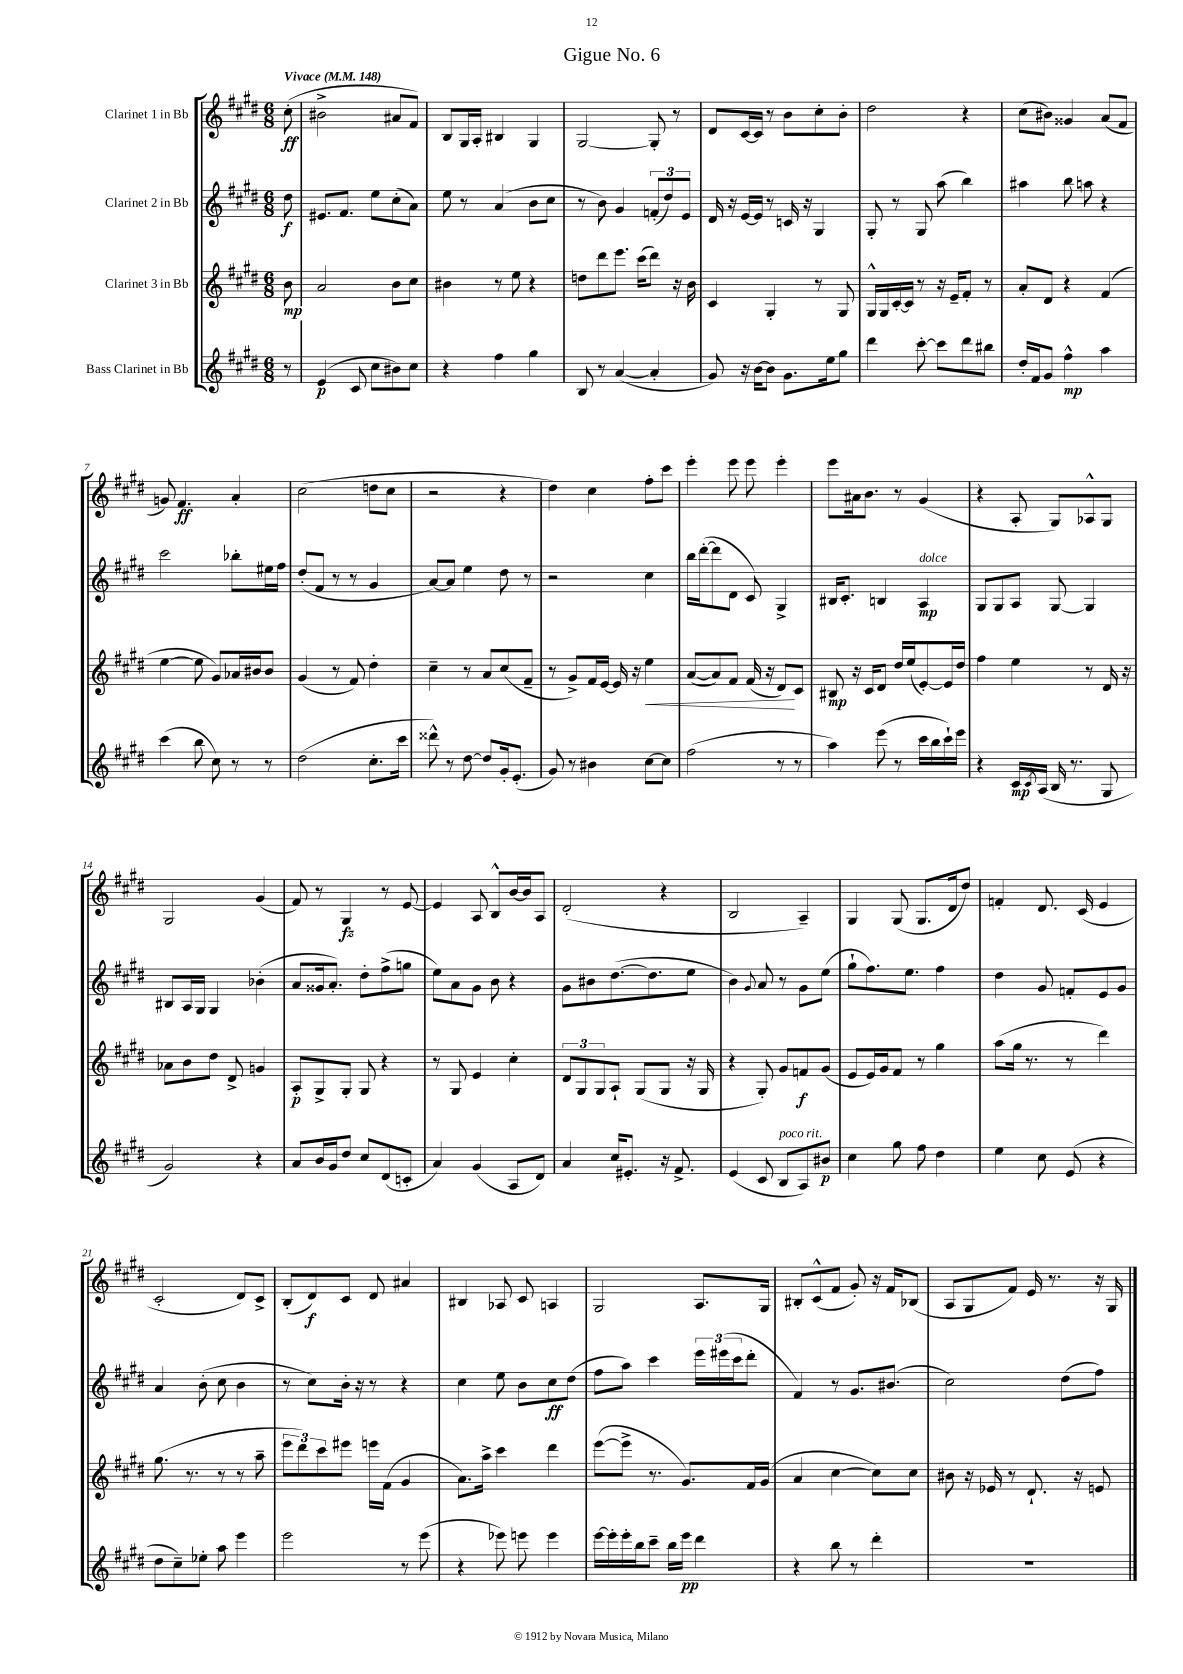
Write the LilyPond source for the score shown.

\header { title = "Gigue No. 6" }
<<
\new StaffGroup <<
\new Staff = "s0" \with { instrumentName = "Clarinet 1 in Bb" } {
    \clef treble \key e \major \numericTimeSignature \time 6/8 \partial 8 \tempo "Vivace" 4 = 148
    cis''8-.\ff( |
    bis'2-> ais'8 fis'8) |
    b8 gis16 a16-. bis4 gis4 |
    gis2~ gis8-. r8 |
    dis'8 cis'16~ cis'16 r8 b'8 cis''8-. b'8-. |
    dis''2 r4 |
    cis''8( bis'8) gisis'4 a'8( fis'8 |
    g'8) fis'4.\ff a'4-. |
    cis''2( d''8 cis''8 |
    r2 r4 |
    dis''4) cis''4 fis''8-. cis'''8 |
    e'''4-. e'''8 e'''8 e'''4-. |
    e'''8 ais'16 b'8. r8 gis'4( |
    r4 a8-. gis8) aes8-^ gis8 |
    gis2 gis'4( |
    fis'8) r8 gis4\fz r8 e'8~ |
    e'4 a8 b8-^ b'16~ b'16 a8 |
    dis'2-.( r4 |
    b2 a4--) |
    gis4 gis8( gis8. dis'16 dis''8) |
    f'4-. dis'8. cis'16( e'4 |
    cis'2-. dis'8) cis'8-> |
    b8-.( dis'8\f) cis'8 dis'8 ais'4 |
    bis4 aes8 cis'8 a4 |
    gis2 a8. gis16 |
    bis8-. cis'8-^( fis'8 gis'8-.) r16 fis'16 bes8( |
    a8 gis8 fis'8) e'16 r8. r16 gis16 \bar "|." |
}
\new Staff = "s1" \with { instrumentName = "Clarinet 2 in Bb" } {
    \clef treble \key e \major \numericTimeSignature \time 6/8 \partial 8
    dis''8\f |
    eis'8. fis'8. e''8 cis''8-.( a'8) |
    e''8 r8 a'4( b'8 cis''8 |
    r8 b'8) gis'4 \tuplet 3/2 { f'8-.( dis''8) e'8 } |
    dis'16 r16 e'16~ e'16 r8 c'16 r16 gis4 |
    gis8-. r8 gis8 a''8( b''4) |
    ais''4 b''8 a''8 r4 |
    cis'''2 bes''8-. eis''16 fis''16 |
    dis''8-.( fis'8 r8 r8 gis'4 |
    a'8~) a'8 e''4 dis''8 r8 |
    r2 cis''4 |
    b''16 dis'''16~-.( dis'''8 dis'8 cis'8) gis4-> |
    bis16 cis'8.-. b4 a4\mp^\markup { \italic "dolce" } |
    gis8 gis8 a8 gis8~ gis4 |
    bis8 a16 gis16 gis4 bes'4-.( |
    a'8 gisis'16 a'8.-.) dis''8-. fis''8->( g''8 |
    e''8) a'8 gis'8 b'8 r4 |
    gis'8 bis'8 dis''8.~( dis''8. e''8 |
    b'4) \appoggiatura { gis'8 } a'8 r8 gis'8 e''8( |
    gis''8-! fis''8.) e''8. fis''4 |
    dis''4 gis'8 f'8-. e'8 gis'8 |
    a'4 b'8-.( cis''8 b'4 |
    r8 cis''8) b'16-. r16 r8 r4 |
    cis''4 e''8 b'8 cis''8\ff dis''8( |
    fis''8 a''8) cis'''4 \tuplet 3/2 { e'''16 eis'''16( cis'''16 } dis'''8-. |
    fis'4) r8 gis'8. bis'8.( |
    cis''2) dis''8( fis''8) \bar "|." |
}
\new Staff = "s2" \with { instrumentName = "Clarinet 3 in Bb" } {
    \clef treble \key e \major \numericTimeSignature \time 6/8 \partial 8
    b'8\mp |
    a'2 b'8 cis''8 |
    bis'4 r8 e''8 r4 |
    d''8 dis'''8 e'''8. cis'''16( dis'''8) r16 b'16 |
    cis'4 gis4-. r8 gis8 |
    gis16-^ gis16 cis'16~-. cis'16 r8 r16 e'16-- fis'8-. r8 |
    a'8-. dis'8 r4 fis'4( |
    e''4~ e''8 gis'8) aes'16 bis'16 bis'8 |
    gis'4( r8 fis'8) dis''4-. |
    cis''4-- r8 a'8 cis''8( fis'8-- |
    r8 gis'8->) fis'16 e'16~ e'16 r16 e''4\< |
    a'8~( a'8) fis'8 fis'16( r16 dis'8\!) cis'8 |
    bis8\mp r16 cis'16 dis'8 dis''16 e''16( e'8~-.) e'16 dis''16 |
    fis''4 e''4 r8 dis'16 r16 |
    aes'8 b'8 dis''8 dis'8-> g'4 |
    a8-.\p gis8-> gis8-. gis8 r4 |
    r8 gis8 e'4 cis''4-. |
    \tuplet 3/2 { dis'8 gis8 gis8 } a8-! gis8( gis8 r16 gis16 |
    r4 gis8-.) gis'8 f'8\f gis'8( |
    e'8 e'16) gis'16 fis'8 r8 gis''4 |
    a''8( gis''16 r8. r8 dis'''4) |
    gis''8.( r8. r8 r8 a''8-- |
    \tuplet 3/2 { e'''8 dis'''8) cis'''8 } eis'''8 e'''16 fis'16( gis'4 |
    a'8.) a''16-> cis'''4 dis'''4 |
    e'''8~( e'''8-> r8. gis'8.) fis'16 gis'16( |
    a'4 cis''4~ cis''8) cis''8 |
    bis'8 r16 ees'16 r8 dis'8.-! r16 e'8 \bar "|." |
}
\new Staff = "s3" \with { instrumentName = "Bass Clarinet in Bb" } {
    \clef treble \key e \major \numericTimeSignature \time 6/8 \partial 8
    r8 |
    e'4\p( cis'8 cis''8 bis'8) cis''8 |
    r4 fis''4 gis''4 |
    b8 r8 a'4~( a'4-. |
    gis'8) r16 b'16~ b'8 gis'8. e''16 gis''8 |
    dis'''4 cis'''8~-. cis'''8 dis'''8 bis''8 |
    dis''16-. fis'16 gis'8 fis''4-^\mp a''4 |
    cis'''4( b''8 cis''8) r8 r8 |
    dis''2( cis''8.-. cis'''16 |
    disis'''8-^) r8 dis''8~ dis''8 gis'16-. e'8.-.( |
    gis'8) r8 bis'4 cis''8~ cis''8 |
    fis''2( r8 r8 |
    a''4) e'''8( r8 cis'''16 b''16 cis'''16-!) e'''16 |
    r4 cis'16\mp \acciaccatura { cis'8 } a16( b16 r8. gis8 |
    gis'2) r4 |
    a'8 b'16 gis'16 dis''8 cis''8 dis'8( c'8-. |
    a'4) gis'4( a8 dis'8) |
    a'4 cis''16 eis'8.-. r16 fis'8.-> |
    e'4( cis'8 b8^\markup { \italic "poco rit." } a8) bis'8\p |
    cis''4 gis''8 fis''8 dis''4 |
    e''4 cis''8 e'8( r4 |
    dis''8 cis''8--) ees''8-. a''8 e'''4 |
    e'''2 r8 e'''8( |
    r4 ees'''8) e'''8 e'''4 |
    e'''16~ e'''16-. e'''16-. b''16 cis'''8-- b''16 e'''16\pp dis'''4 |
    r4 b''8 r8 dis'''4-. |
    R2. \bar "|." |
}
>>
>>
